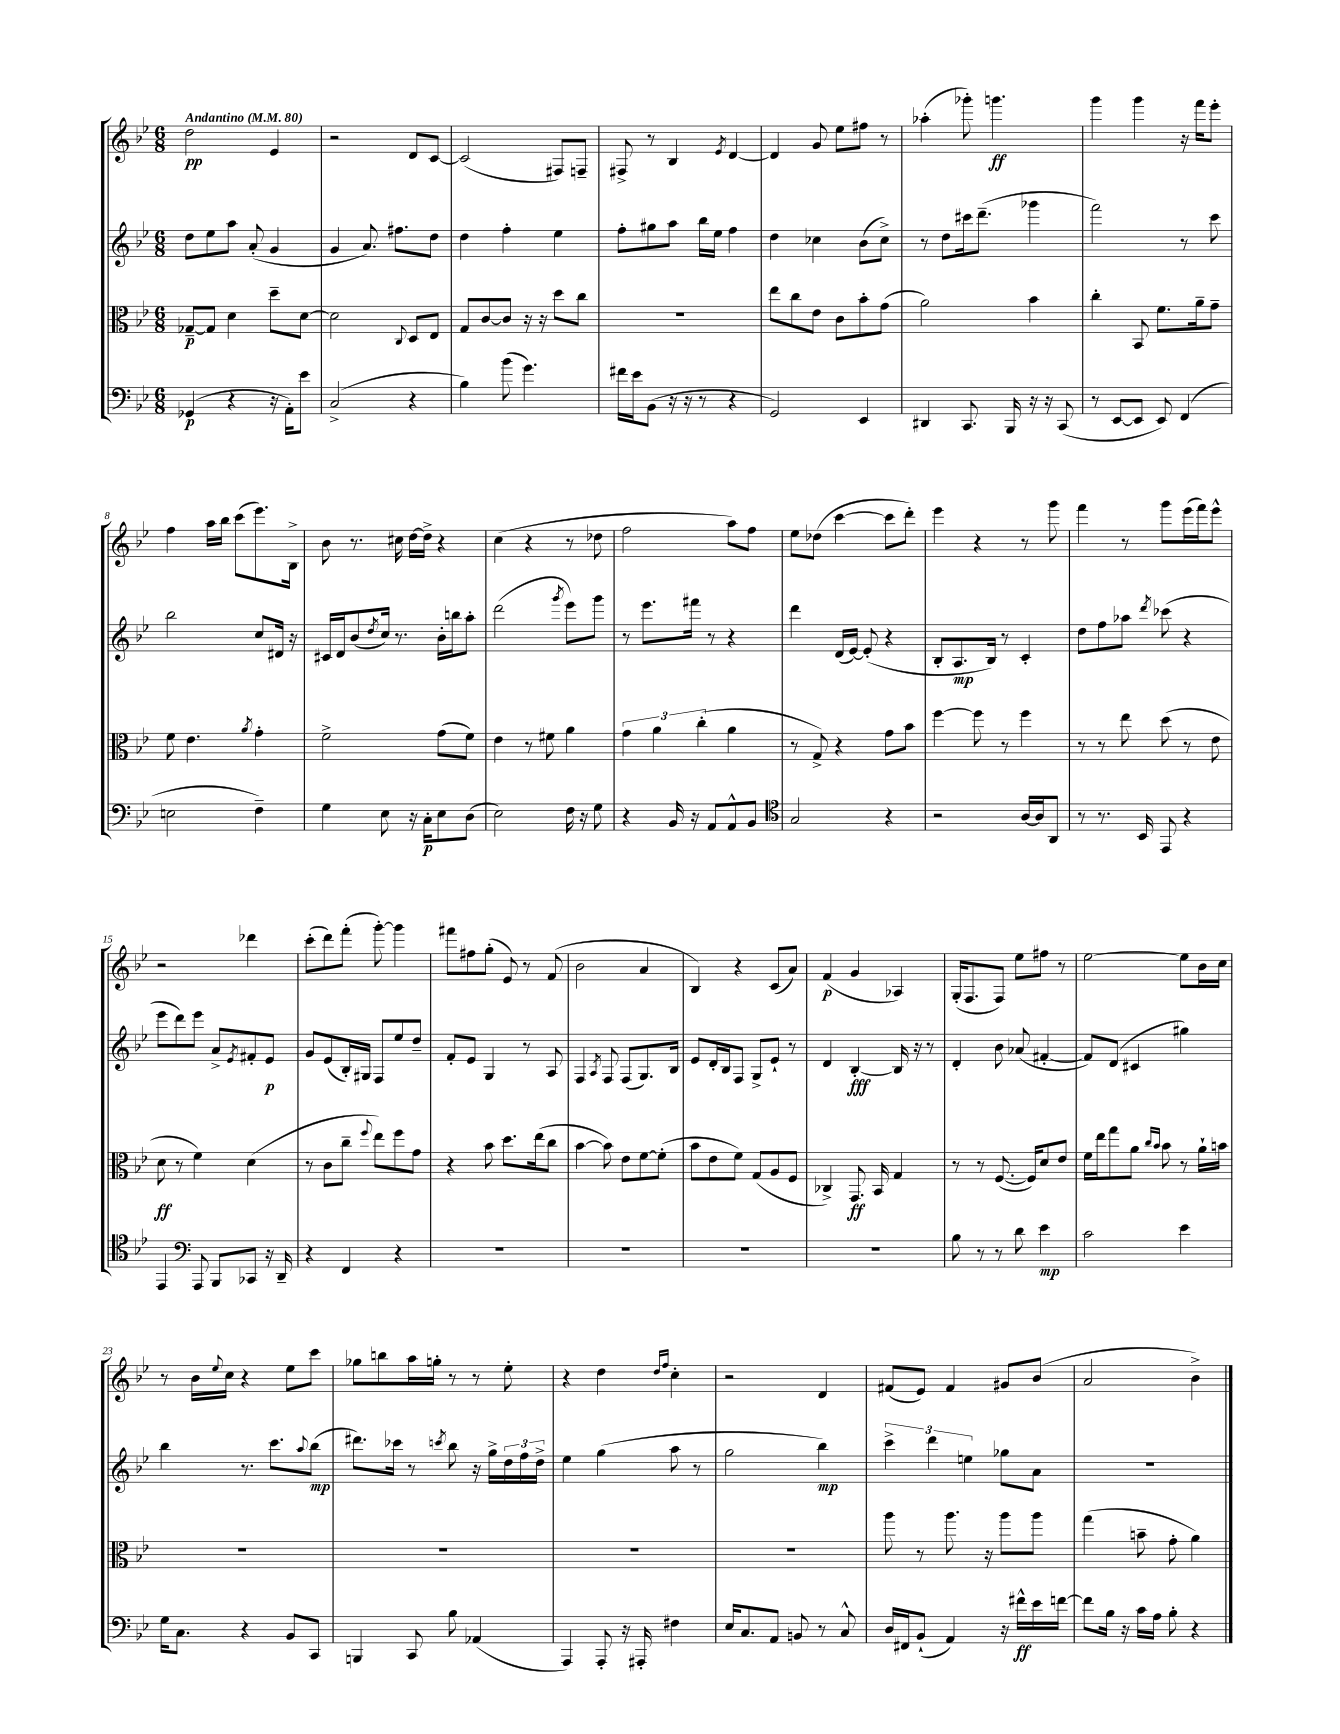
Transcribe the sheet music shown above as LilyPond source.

<<
\new StaffGroup <<
\new Staff = "s0" {
    \clef treble \key bes \major \numericTimeSignature \time 6/8 \tempo "Andantino" 4 = 80
    d''2\pp ees'4 |
    r2 d'8 c'8~ |
    c'2( fis8) f8-- |
    fis8-> r8 bes4 \acciaccatura { ees'8 } d'4~ |
    d'4 g'8 ees''8 fis''8 r8 |
    aes''4-.( ges'''8-.) g'''4.\ff |
    g'''4 g'''4 r16 f'''16 ees'''8-. |
    f''4 a''16 bes''16 c'''8( ees'''8.) bes16-> |
    bes'8 r8. cis''16 d''16~ d''16-> r4 |
    c''4( r4 r8 des''8 |
    f''2 a''8) f''8 |
    ees''8 des''8( c'''4~ c'''8 d'''8-.) |
    ees'''4 r4 r8 g'''8 |
    f'''4 r8 g'''8 ees'''16( f'''16) ees'''8-^ |
    r2 des'''4 |
    c'''8-.( d'''8) f'''8-.( g'''8~-.) g'''4 |
    fis'''8 fis''8 g''8-.( ees'8) r8 f'8( |
    bes'2 a'4 |
    bes4) r4 c'8( a'8) |
    f'4\p( g'4 aes4) |
    g16-.( f8. f8) ees''8 fis''8 r8 |
    ees''2~ ees''8 bes'16 c''16 |
    r8 bes'16 \appoggiatura { ees''8 } c''16 r4 ees''8 c'''8 |
    ges''8 b''8 a''16 g''16-. r8 r8 ees''8-. |
    r4 d''4 \grace { d''16 f''16 } c''4-. |
    r2 d'4 |
    fis'8( ees'8) fis'4 gis'8 bes'8( |
    a'2 bes'4->) \bar "|." |
}
\new Staff = "s1" {
    \clef treble \key bes \major \numericTimeSignature \time 6/8
    d''8 ees''8 a''8 a'8-.( g'4 |
    g'4 a'8.) fis''8. d''8 |
    d''4 f''4-. ees''4 |
    f''8-. gis''8 a''8 bes''16 ees''16 f''4 |
    d''4 ces''4 bes'8( ces''8->) |
    r8 d''8 cis'''16 d'''8.--( ges'''4 |
    f'''2) r8 c'''8 |
    bes''2 c''8 dis'16 r16 |
    cis'16 d'16 bes'8( \acciaccatura { d''8 } c''16) r8. bes'16-. b''16 a''8-. |
    d'''2( \acciaccatura { g'''8 } ees'''8) g'''8 |
    r8 ees'''8. fis'''16 r8 r4 |
    d'''4 d'16( ees'16~) ees'8-.( r4 |
    bes8-. a8.\mp bes16) r8 c'4-. |
    d''8 f''8 aes''8 \acciaccatura { d'''8 } ces'''8( r4 |
    ees'''8 d'''8) ees'''8 a'8-> \acciaccatura { ees'8 } fis'8-. ees'8\p |
    g'8 ees'8( bes16-.) gis16 f8 ees''8 d''8-- |
    f'8-. ees'8 g4 r8 a8 |
    f4 \acciaccatura { a8 } f8 f8( g8.) bes16 |
    ees'8 d'16-. bes16 f8 g8-> ees'8-! r8 |
    d'4 bes4~-.\fff bes16 r16 r8 |
    d'4-. bes'8 aes'8( fis'4~-. |
    fis'8) d'8( cis'4 gis''4) |
    bes''4 r8. c'''8. \appoggiatura { a''8 } bes''8\mp( |
    dis'''8.) ces'''16 r8 \acciaccatura { c'''8 } bes''8 r16 g''16-> \tuplet 3/2 { d''16 f''16 d''16-> } |
    ees''4 g''4( a''8 r8 |
    g''2 bes''4\mp) |
    \tuplet 3/2 { c'''4-> d'''4 e''4 } ges''8 a'8 |
    R2. \bar "|." |
}
\new Staff = "s2" {
    \clef alto \key bes \major \numericTimeSignature \time 6/8
    ges8~--\p ges8 d'4 d''8-- d'8~ |
    d'2 \appoggiatura { c8 } d8 ees8 |
    g8 c'8~ c'8 r16 r16 d''8 c''8 |
    R2. |
    ees''8 c''8 ees'8 c'8 bes'8-. g'8( |
    a'2) bes'4 |
    c''4-. bes,8 f'8. a'16-- g'8-- |
    f'8 ees'4. \acciaccatura { a'8 } g'4-. |
    f'2-> g'8( f'8) |
    ees'4 r8 fis'8 a'4 |
    \tuplet 3/2 { g'4 a'4 c''4-.( } a'4 |
    r8 g8->) r4 g'8 bes'8 |
    f''4~ f''8 r8 f''4 |
    r8 r8 ees''8 d''8( r8 ees'8 |
    d'8\ff r8 f'4) d'4( |
    r8 c'8 c''8-- \appoggiatura { f''8 } ees''8) f''8 g'8 |
    r4 bes'8 d''8. ees''16( c''8 |
    bes'4~ bes'8) ees'8 f'8~ f'8-.( |
    bes'8 ees'8 f'8) g8( a8 f8 |
    ces4->) g,8.\ff bes,16 g4 |
    r8 r8 f8.~( f16) d'8 ees'8 |
    f'16 ees''16 g''8 a'8 \grace { c''16 bes'16 } bes'8 r8 a'16-! b'16 |
    R2. |
    R2. |
    R2. |
    R2. |
    a''8 r8 a''8. r16 a''8 a''8 |
    g''4( b'8-- g'8-. a'4) \bar "|." |
}
\new Staff = "s3" {
    \clef bass \key bes \major \numericTimeSignature \time 6/8
    ges,4\p( r4 r16 a,16-.) ees'8 |
    c2->( r4 |
    bes4) bes'8( g'4.) |
    fis'16 ees'16 bes,8( r16 r16 r8 r4 |
    g,2) ees,4 |
    dis,4 c,8. bes,,16 r16 r16 c,8( |
    r8 ees,8~ ees,8 ees,8) f,4( |
    e2 f4--) |
    g4 ees8 r16 c16-.\p ees8 d8( |
    ees2) f16 r16 g8 |
    r4 bes,16 r16 a,8 a,8-^ bes,8 |
    \clef tenor g2 r4 |
    r2 a16~ a16 a,8 |
    r8 r8. bes,16 ees,8 r4 |
    ees,4 \clef bass a,,8 bes,,8 ces,8 r16 d,16-- |
    r4 f,4 r4 |
    R2. |
    R2. |
    R2. |
    R2. |
    bes8 r8 r8 d'8 ees'4\mp |
    c'2 ees'4 |
    g16 c8. r4 bes,8 c,8 |
    b,,4 c,8 bes8 aes,4( |
    a,,4) a,,8-. r16 ais,,16-. fis4 |
    ees16 c8. a,8 b,8 r8 c8-^ |
    d16 fis,16 bes,8-!( a,4) r16 fis'16-^\ff ees'16 f'16~ |
    f'8 bes16 r16 c'16 a16 bes8-. r4 \bar "|." |
}
>>
>>
